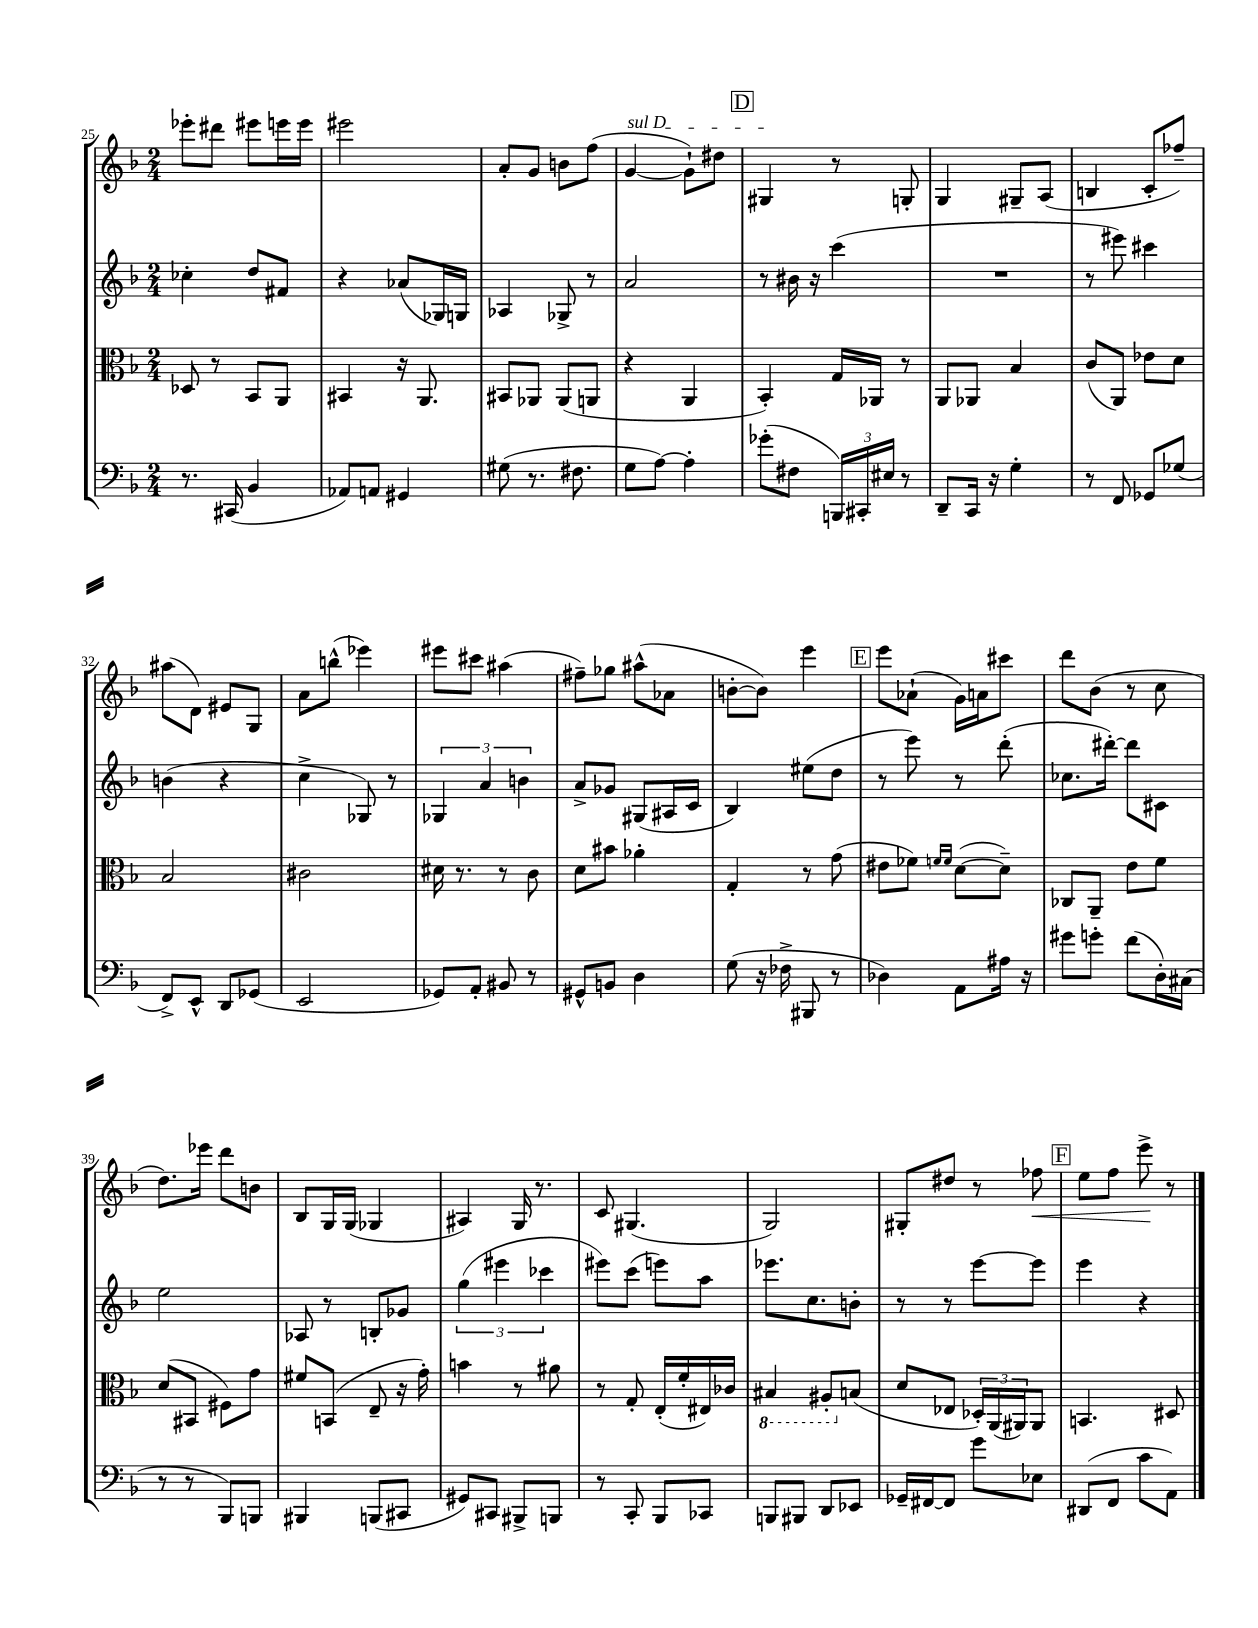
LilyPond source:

<<
\new StaffGroup <<
\new Staff = "s0" {
    \clef treble \key f \major \numericTimeSignature \time 2/4
    ees'''8-. dis'''8 eis'''8 e'''16 e'''16 |
    eis'''2 |
    a'8-. g'8 b'8 f''8( |
    \once \override TextSpanner.bound-details.left.text = \markup { \italic "sul D" } g'4~\startTextSpan g'8-!) dis''8 |
    \mark \markup { \box "D" } gis4\stopTextSpan r8 g8-. |
    g4 gis8-- a8( |
    b4 c'8-. fes''8--) |
    ais''8( d'8) eis'8 g8 |
    a'8 b''8-^( ees'''4) |
    eis'''8 cis'''8 ais''4( |
    fis''8--) ges''8 ais''8-^( aes'8 |
    b'8~-. b'8) e'''4 |
    \mark \markup { \box "E" } e'''8 aes'8-!( g'16) a'16 cis'''8 |
    d'''8 bes'8( r8 c''8 |
    d''8.) ees'''16 d'''8 b'8 |
    bes8 g16 g16( ges4 |
    ais4) g16 r8. |
    c'8 gis4.( |
    g2) |
    gis8-. dis''8 r8 fes''8\< |
    \mark \markup { \box "F" } e''8 f''8 e'''8->\! r8 \bar "|." |
}
\new Staff = "s1" {
    \clef treble \key f \major \numericTimeSignature \time 2/4
    ces''4-. d''8 fis'8 |
    r4 aes'8( ges16) g16 |
    aes4 ges8-> r8 |
    a'2 |
    \mark \markup { \box "D" } r8 bis'16 r16 c'''4( |
    R2 |
    r8 eis'''8) cis'''4 |
    b'4( r4 |
    c''4-> ges8) r8 |
    \tuplet 3/2 { ges4 a'4 b'4 } |
    a'8-> ges'8 gis8( ais16 c'16 |
    bes4) eis''8( d''8 |
    \mark \markup { \box "E" } r8 e'''8) r8 d'''8-.( |
    ces''8. dis'''16~-.) dis'''8 cis'8 |
    e''2 |
    aes8 r8 b8-. ges'8 |
    \tuplet 3/2 { g''4( eis'''4 ces'''4 } |
    eis'''8) c'''8( e'''8) a''8 |
    ees'''8. c''8. b'8-. |
    r8 r8 e'''8~ e'''8 |
    \mark \markup { \box "F" } e'''4 r4 \bar "|." |
}
\new Staff = "s2" {
    \clef alto \key f \major \numericTimeSignature \time 2/4
    des8 r8 bes,8 a,8 |
    bis,4 r16 a,8. |
    bis,8 aes,8 aes,8( a,8 |
    r4 a,4 |
    \mark \markup { \box "D" } bes,4-.) g16 aes,16 r8 |
    a,8 aes,8 bes4 |
    c'8( a,8) ees'8 d'8 |
    bes2 |
    cis'2 |
    dis'16 r8. r8 c'8 |
    d'8 bis'8 aes'4-. |
    g4-. r8 g'8( |
    \mark \markup { \box "E" } eis'8 fes'8) \grace { f'16 f'16 } d'8~( d'8--) |
    ces8 a,8-- e'8 f'8 |
    d'8( bis,8 fis8) g'8 |
    fis'8 b,8( e8-- r16 g'16-.) |
    b'4 r8 ais'8 |
    r8 g8-. e16-.( f'16-. eis16) ces'16 |
    \ottava #-1 bis,4 ais,8-. \ottava #0 b8( |
    d'8 ees8 \tuplet 3/2 { des16-.) a,16( ais,16) } ais,8 |
    \mark \markup { \box "F" } b,4. dis8 \bar "|." |
}
\new Staff = "s3" {
    \clef bass \key f \major \numericTimeSignature \time 2/4
    r8. cis,16( bes,4 |
    aes,8) a,8 gis,4 |
    gis8( r8. fis8. |
    g8 a8~) a4-. |
    \mark \markup { \box "D" } ges'8-.( fis8 \tuplet 3/2 { b,,16) cis,16-. eis16 } r8 |
    d,8-- c,16 r16 g4-. |
    r8 f,8 ges,8 ges8( |
    f,8->) e,8-^ d,8 ges,8( |
    e,2 |
    ges,8) a,8-. bis,8 r8 |
    gis,8-^ b,8 d4 |
    g8( r16 fes16-> bis,,8 r8 |
    \mark \markup { \box "E" } des4) a,8 ais16 r16 |
    gis'8 g'8-. f'8( d16-.) cis16( |
    r8 r8 bes,,8) b,,8 |
    bis,,4 b,,8( cis,8 |
    gis,8) cis,8 bis,,8-> b,,8 |
    r8 c,8-. bes,,8 ces,8 |
    b,,8 bis,,8 d,8 ees,8 |
    ges,16-- fis,16~ fis,8 g'8 ees8 |
    \mark \markup { \box "F" } dis,8( f,8 c'8 a,8) \bar "|." |
}
>>
>>
\layout { \context { \Score currentBarNumber = #25 } }
